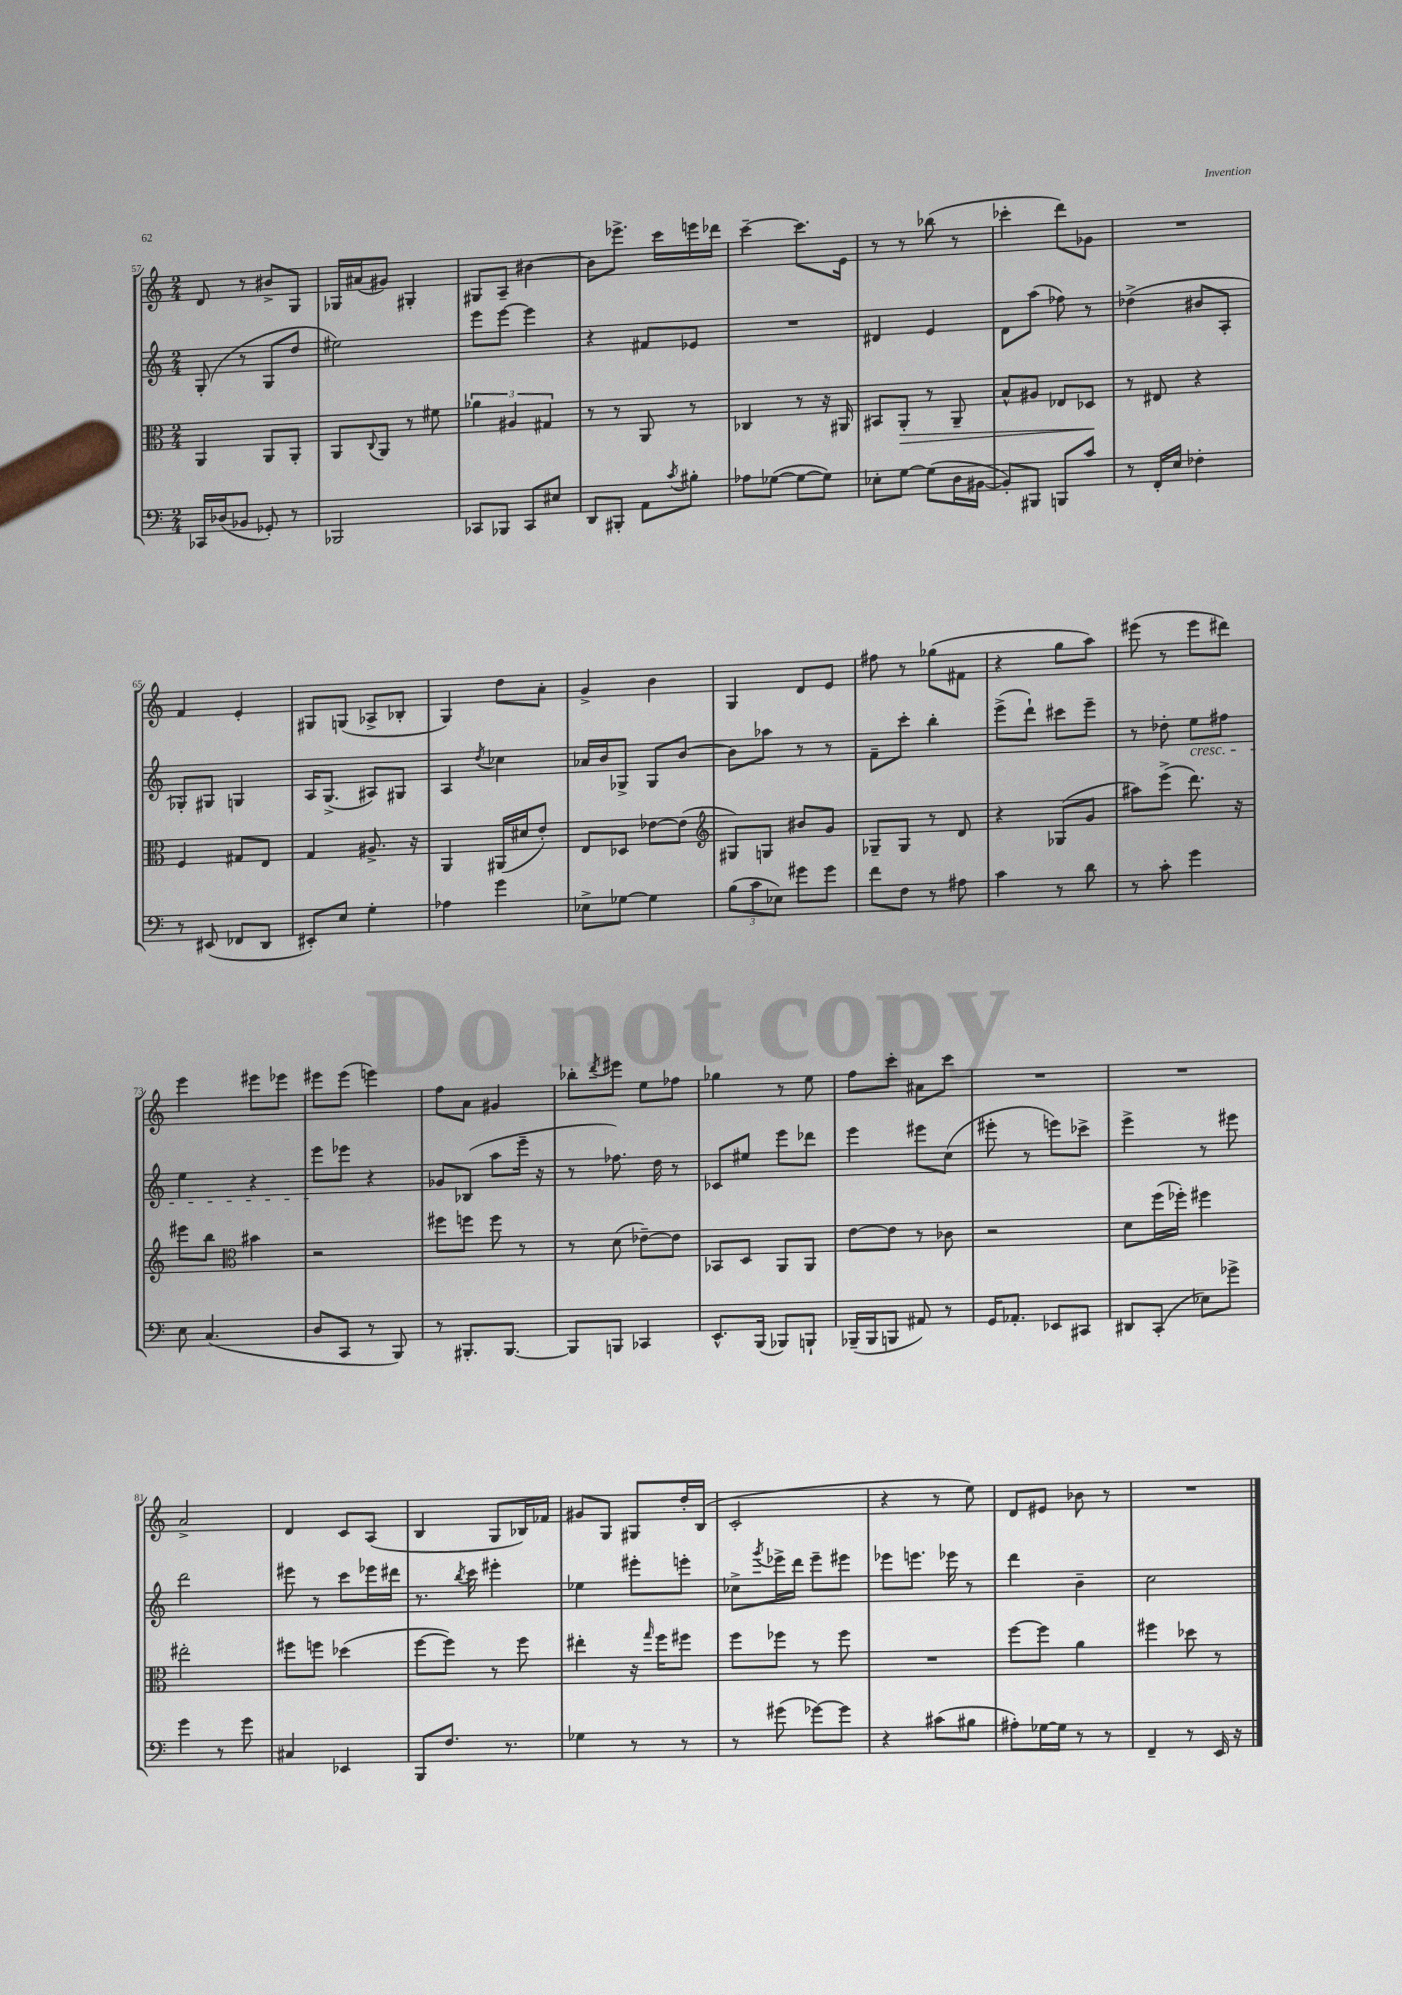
<<
\new StaffGroup <<
\new Staff = "s0" {
    \clef treble \key c \major \numericTimeSignature \time 2/4
    d'8 r8 bis'8-> g8 |
    ges16 ais'16( gis'8) gis4-. |
    gis8 a8-- bis'4~ |
    bis'8 ees'''8.-> c'''16 e'''16 des'''16 |
    c'''4~-- c'''8. e'16 |
    r8 r8 bes''8( r8 |
    ces'''4-. d'''8) ges'8 |
    R2 |
    f'4 e'4-. |
    gis8 g8( aes8-> bes8-. |
    g4) d''8 a'8-. |
    g'4-> b'4 |
    g4 d'8 e'8 |
    fis''8 r8 ges''8( fis'8 |
    r4 g''8 a''8) |
    eis'''8( r8 eis'''8 dis'''8) |
    e'''4 eis'''8 ees'''8 |
    eis'''8 eis'''8( e'''4) |
    f''8 a'8 gis'4 |
    bes''8-. \acciaccatura { d'''8 } eis'''8 e''8 fes''8 |
    ges''4 r8 e''8 |
    f''8 c'''8-. ais'8 c'''8 |
    R2 |
    R2 |
    a'2-> |
    d'4 c'8 a8( |
    b4 g8 bes16) fes'16 |
    gis'8 g8 gis8 d''16-. b16( |
    c'2-. |
    r4 r8 e''8) |
    d'8 eis'8 bes'8 r8 |
    R2 \bar "|." |
}
\new Staff = "s1" {
    \clef treble \key c \major \numericTimeSignature \time 2/4
    g8-.( r8 g8 d''8 |
    eis''2) |
    e'''8 e'''8~ e'''4 |
    r4 fis'8 ees'8 |
    R2 |
    dis'4 e'4 |
    d'8 a''8( fes''8) r8 |
    des''4->( bis'8 a8-. |
    ges8-.) gis8 g4 |
    a16 g8.->( ais8) gis8 |
    a4 \acciaccatura { d''8 } ces''4 |
    aes'16 b'16 ges8-> ges8 b'8~ |
    b'8 aes''8 r8 r8 |
    f'8-- c'''8-. b''4-. |
    e'''8->( d'''8-!) cis'''8 e'''8-- |
    r8 des''8-. e''8\cresc fis''8 |
    e''4 r4 |
    e'''8\! ees'''8 r4 |
    ges'8 bes8( a''8 e'''16-- r16 |
    r8 fes''8.) d''16 r8 |
    ces'8 eis''8 e'''8 des'''8 |
    e'''4 eis'''8 c''8( |
    eis'''8-. r8 e'''8) ces'''8-> |
    e'''4-> r8 eis'''8 |
    d'''2 |
    eis'''8 r8 c'''8 ees'''16 dis'''16 |
    r8. \acciaccatura { b''8 } c'''16 eis'''4-. |
    ees''4 eis'''8-. e'''8-. |
    ces''8-> \acciaccatura { g'''8 } ees'''16-> d'''16 ees'''8-- eis'''8 |
    ees'''8 e'''8. ees'''16 r8 |
    d'''4 b'4-- |
    c''2 \bar "|." |
}
\new Staff = "s2" {
    \clef alto \key c \major \numericTimeSignature \time 2/4
    a,4 a,8 a,8-. |
    a,8 \appoggiatura { c8 } a,8 r8 fis'8 |
    \tuplet 3/2 { aes'4 ais4 gis4 } |
    r8 r8 a,8 r8 |
    ces4 r8 r16 ais,16 |
    bis,8 a,8-.\> r8 a,8-- |
    b8-^ ais8 ees8 des8\! |
    r8 eis8 r4 |
    f4 gis8 e8 |
    g4 ais8.-> r16 |
    a,4 ais,16( dis'16 e'8-.) |
    e8 des8 ees'8~ ees'8( |
    \clef treble gis8) g8 bis'8 g'8 |
    ges8-- ges8 r8 d'8 |
    r4 ges8( g'8 |
    ais''8) e'''8->( d'''8.) r16 |
    eis'''8 b''8 \clef alto bis'4 |
    r2 |
    fis''8 f''8 f''8 r8 |
    r8 d'8( ees'8~--) ees'8 |
    bes,8 d8 a,8 a,8 |
    e'8~ e'8 r8 ces'8 |
    r2 |
    d'8 f''16( fes''16-.) fis''4 |
    eis''2-. |
    fis''8 f''8 des''4( |
    f''8~ f''8) r8 f''8 |
    eis''4-. r16 \grace { g''16 } f''16 fis''8 |
    f''8 fes''8 r8 fes''8 |
    R2 |
    f''8~ f''8 a'4 |
    fis''4 des''8 r8 \bar "|." |
}
\new Staff = "s3" {
    \clef bass \key c \major \numericTimeSignature \time 2/4
    ces,16 des16( bes,8 ges,8-.) r8 |
    bes,,2 |
    ces,8 bes,,8 ces,8 eis8 |
    d,8 bis,,8-. a,8 \acciaccatura { c'8 } bis8-. |
    aes8 ges8~( ges8~ ges8) |
    ees8-. g8~ g8( d16 bis,16~ |
    bis,8-.) bis,,8 b,,8 c'8 |
    r8 f,16-. e16 fes4-. |
    r8 eis,8( fes,8 d,8 |
    eis,8-.) e8 g4-. |
    aes4 g'4 |
    ees8-> ges8~ ges4 |
    \tuplet 3/2 { b8( c'8 ees8) } gis'8 gis'8 |
    f'8 f8 r8 ais8 |
    c'4 r8 d'8 |
    r8 c'8-. g'4 |
    e8 c4.( |
    d8 c,8 r8 b,,8) |
    r8 bis,,8.-. bis,,8.~ |
    bis,,8 b,,8 ces,4 |
    e,8.-^ b,,16( bes,,8) b,,8-! |
    bes,,16--( bes,,16 b,,8 ais,8) r8 |
    g,16 aes,8.-. ees,8 cis,8 |
    dis,8 c,8-.( ees8) ges'8-> |
    g'4 r8 g'8 |
    cis4 ees,4 |
    b,,8 f8. r8. |
    ges4 r8 r8 |
    r8 gis'8( ges'8~) ges'8 |
    r4 cis'8( bis8 |
    ais8-.) ges16~ ges16 r8 r8 |
    f,4-- r8 e,16 r16 \bar "|." |
}
>>
>>
\layout { \context { \Score currentBarNumber = #57 } }
